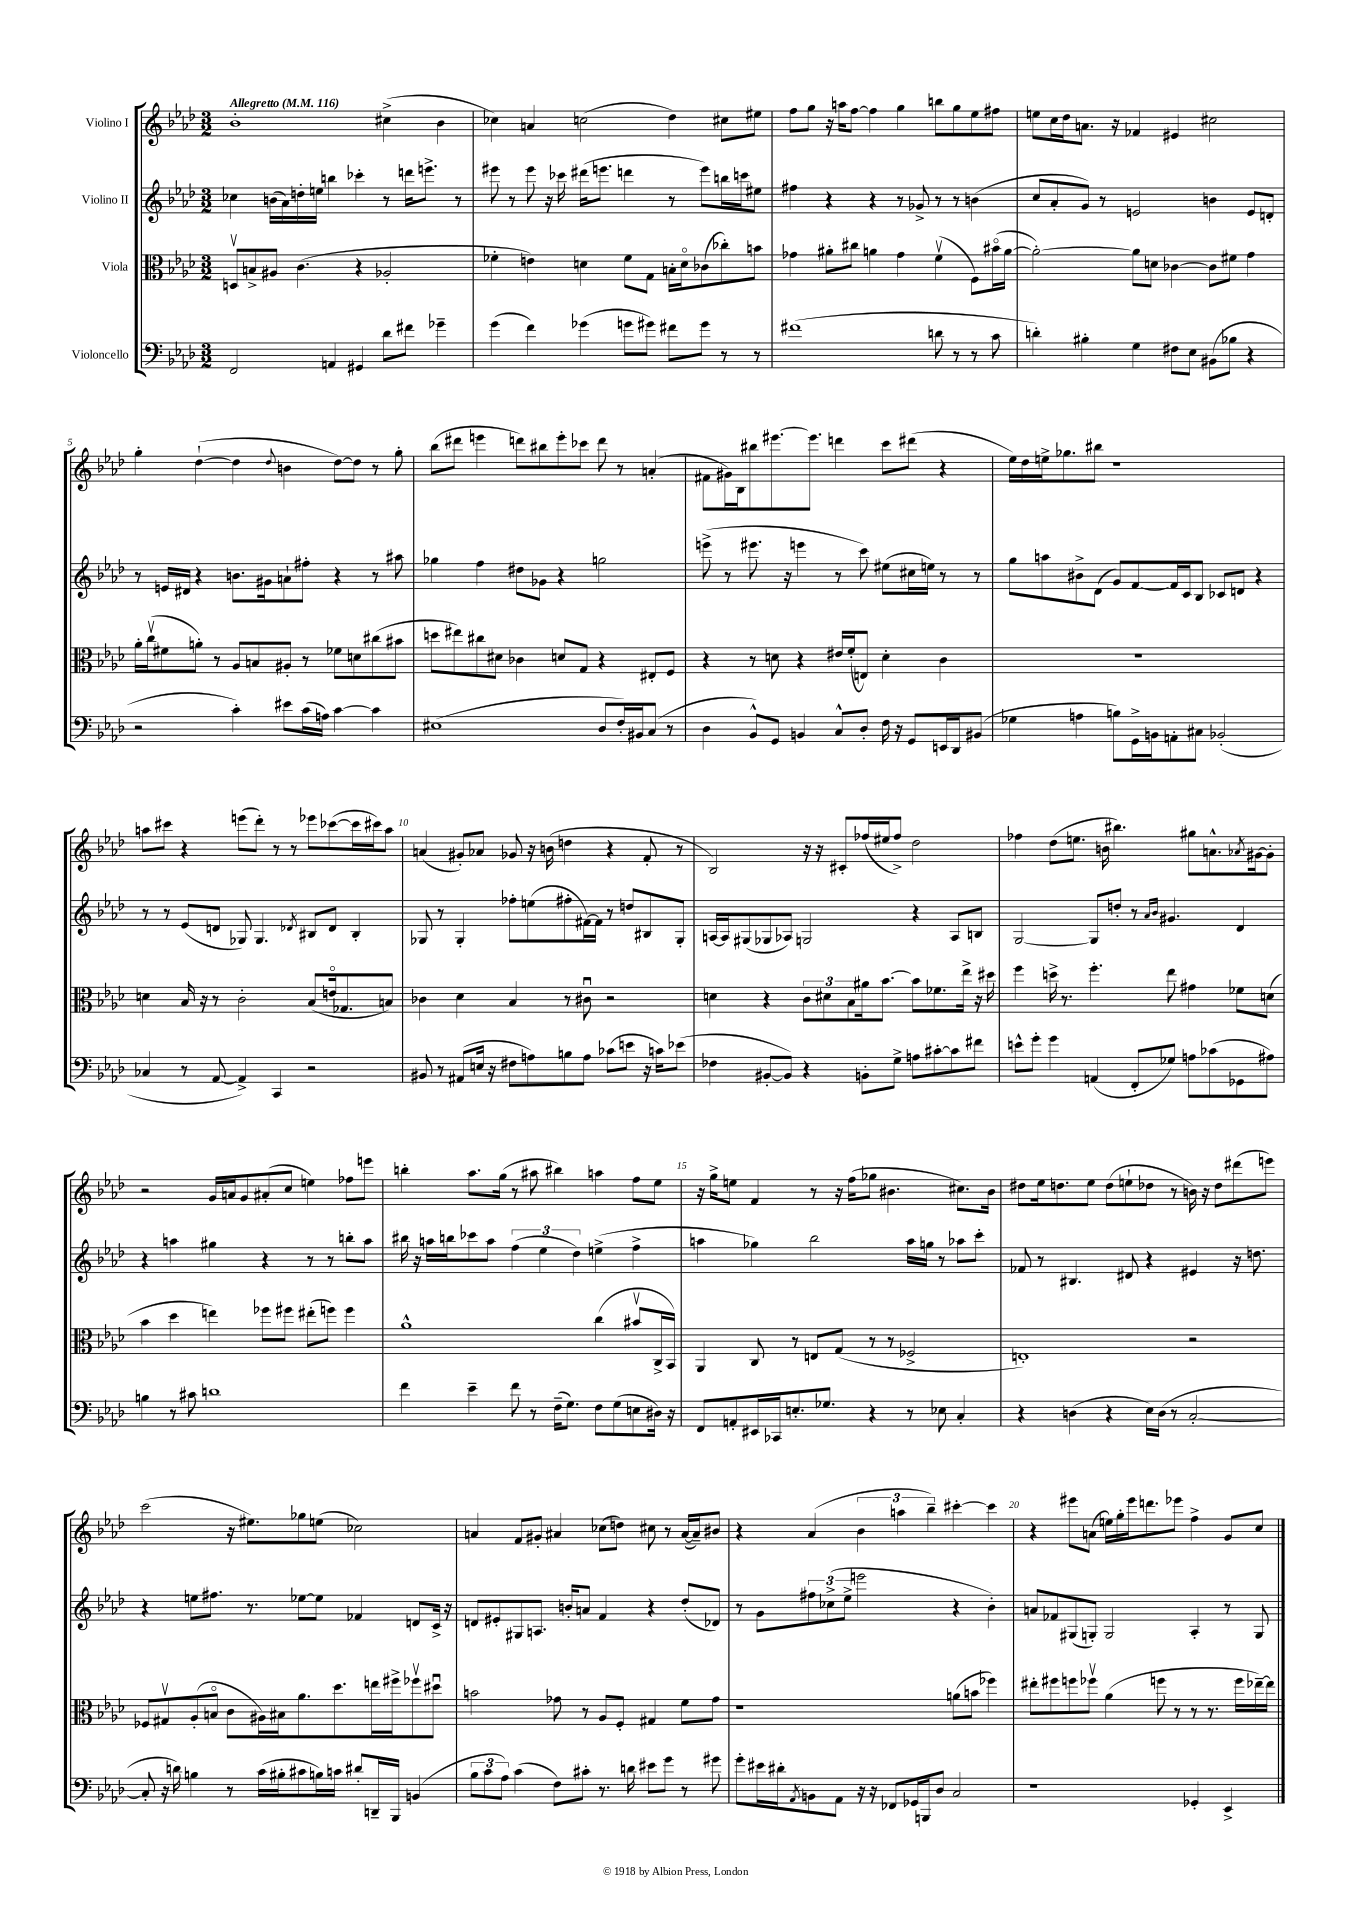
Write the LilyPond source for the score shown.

<<
\new StaffGroup <<
\new Staff = "s0" \with { instrumentName = "Violino I" } {
    \clef treble \key aes \major \numericTimeSignature \time 3/2 \tempo "Allegretto" 4 = 116
    bes'1-. cis''4->( bes'4 |
    ces''4) a'4 c''2( des''4) cis''8 eis''8 |
    f''8 g''8 r16 a''16 f''8~ f''4 g''4 b''8 g''8 ees''8 fis''8 |
    e''8 c''16 des''16 a'8. r16 fes'4 eis'4 cis''2 |
    g''4-. des''4~-!( des''4 \appoggiatura { des''8 } b'4 des''8~) des''8 r8 g''8-. |
    bes''8( dis'''8 e'''4 d'''8) bis''8 e'''8-. ces'''8 d'''8 r8 a'4-.( |
    fis'8 gis'16) bes16 bis''8 eis'''8.~ eis'''8. d'''4 c'''8 dis'''8( r4 |
    ees''16) des''16 e''16-> ges''8. bis''8 r1 |
    a''8 cis'''8 r4 e'''8( des'''8-.) r8 r8 ees'''8 ces'''8~( ces'''16 cis'''16) a''8 |
    a'4( gis'8-.) aes'8 ges'8 r16 b'16( d''4 r4 f'8-. r8 |
    bes2) r16 r16 cis'8-. fes''16( eis''16 fes''8->) des''2 |
    fes''4 des''8( e''8. b'16 bis''4.) gis''8 a'8.-^ \acciaccatura { aes'8 } gis'16~ gis'8-. |
    r2 g'16 a'16 g'8 ais'8-.( c''8 e''4) fes''8 e'''8 |
    b''4-. aes''8. g''16( r8 ais''8 bis''4) a''4 f''8 ees''8 |
    r16 g''16-> e''8 f'4 r8 r16 f''16( ges''8 bis'4. cis''8.) bis'16 |
    dis''8 ees''16 d''8. ees''8 d''8( e''8-! des''8 r8 b'16) r16 des''8 dis'''8( e'''8) |
    c'''2( r16 eis''8.) ges''8 e''8( ces''2) |
    a'4 f'8 gis'8-. ais'4 ces''8( d''8) cis''8 r8 ais'16~( ais'16--) bis'8 |
    r4 aes'4( \tuplet 3/2 { bes'4 a''4 bes''4--) } cis'''4~-. cis'''4 |
    r4 eis'''8 a'8( e''16) g''16-. eis'''16 d'''8. ees'''8 f''4-> g'8 c''8 \bar "|." |
}
\new Staff = "s1" \with { instrumentName = "Violino II" } {
    \clef treble \key aes \major \numericTimeSignature \time 3/2
    ces''4 b'16( aes'16) d''16-. e''16 b''4 ces'''4-. r8 d'''16 e'''8.-> r8 |
    eis'''8 r8 eis'''8 r16 ces'''16 dis'''16( e'''8. d'''4 r8 e'''8) b''16 c'''16 eis''8 |
    fis''4 r4 r4 r8 ges'8-> r8 r8 b'4( |
    c''8 aes'8-. g'8) r8 e'2 b'4 e'8 d'8-. |
    r8 e'16 dis'16 r4 b'8. gis'16 a'8-! fis''8-. r4 r8 ais''8 |
    ges''4 f''4 dis''8 ges'8 r4 g''2 |
    e'''8->( r8 eis'''8. r16 e'''4 r8 c'''8) eis''8( cis''16 e''16) r8 r8 |
    g''8 a''8 bis'8-> des'8( g'8) f'8~ f'16 c'16 bes8 ces'8 d'8 r4 |
    r8 r8 ees'8( d'8 ges8) ges4. \acciaccatura { des'8 } bis8 des'8 bis4-. |
    ges8 r8 ges4-. fes''8-. e''8( fis''8-. fis'16~) fis'16 r8 d''8 bis8 ges8-. |
    a16~ a16 gis8( ges8 aes8) g2 r4 aes8 b8 |
    g2~ g8 d''8-. r8 \grace { aes'16 bes'16 } gis'4. des'4 |
    r4 a''4 gis''4 r4 r8 r8 b''8-. a''8 |
    bis''16 r16 a''16 b''16 ces'''8 a''8 \tuplet 3/2 { f''4( ees''4 des''4) } e''4->( f''4-> |
    a''4 ges''4) bes''2 a''16 g''16 r8 aes''8 c'''8-. |
    fes'8 r8 bis4. dis'8 r4 eis'4 r16 d''8. |
    r4 e''8 fis''8. r8. ees''8~ ees''8 fes'4 d'8 c'16-> r16 |
    d'8 eis'8-. gis8 a8. b'16-. a'8 f'4 r4 des''8-.( des'8) |
    r8 g'8 \tuplet 3/2 { fis''8 ces''8->( ees''8-> } e'''2 r4 bes'4-.) |
    a'8 fes'8 gis8( g8-.) g2 aes4-. r8 g8 \bar "|." |
}
\new Staff = "s2" \with { instrumentName = "Viola" } {
    \clef alto \key aes \major \numericTimeSignature \time 3/2
    d8\upbow b8-> ais8 c'4.( r4 aes2-. |
    fes'4-. e'4) d'4 fes'8 g8 b16-. d'16\flageolet ces'8( ces''8-.) b'8 |
    ges'4 ais'8-. cis''8 a'4 ges'4 f'4\upbow( f8) bis'16\flageolet( a'16~ |
    a'2~-.) a'8 d'8 ces'4~ ces'8 fis'8 g'4 |
    aes'16-. c''16\upbow( fis'8 a'8-.) r8 aes8 b8 ais8-. r8 fes'8 d'8 cis''8( bis'8 |
    d''8 eis''8) cis''8 dis'8 ces'4 d'8 g8 r4 eis8-. f8 |
    r4 r8 d'8 r4 eis'16 f'16-.( e8) d'4-. c'4 |
    R1. |
    d'4 bes16 r16 r8 c'2-. bes8( e'16\flageolet ges8. b8) |
    ces'4 des'4 bes4 r8 cis'8\downbow r2 |
    d'4 r4 \tuplet 3/2 { c'8 dis'8 bes8 } ais'16 bes'8.~ bes'8 fes'8. ees''16-> r16 dis''16 |
    f''4 d''16-> r8. f''4.-. ees''8 gis'4 fes'8 d'8( |
    bes'4 des''4 e''4) fes''8 fis''8 eis''8-.( f''8) f''4 |
    aes'1-^ c''4( bis'8\upbow c16-> bes,16) |
    aes,4 c8 r8 e8 g8( r8 r8 fes2-> |
    e1-.) r2 |
    fes8 gis8\upbow aes8-.( b8\flageolet c'8 ais16) bis16 aes'8. des''8. e''16 fis''16-> fes''8\upbow dis''8\downbow |
    b'2 ges'8 r8 aes8 f8-. gis4 f'8 ges'8 |
    r1 a'8( b'8 fes''4) |
    eis''8-. fis''8 f''8 fes''8\upbow aes'4( f''8 r8 r8 r8. f''16 ees''16~--) ees''16 \bar "|." |
}
\new Staff = "s3" \with { instrumentName = "Violoncello" } {
    \clef bass \key aes \major \numericTimeSignature \time 3/2
    f,2 a,4 gis,4 des'8 fis'8 ges'4-- |
    g'4( f'4) ges'4( g'8 gis'8) fis'8 gis'8 r8 r8 |
    fis'1( d'8 r8 r8 c'8 |
    d'4-.) bis4-. g4 fis8 ees8 bis,8( bes8 r4 |
    r2 c'4-.) eis'8 c'16( a16) c'4~ c'4 |
    eis1( des8 f16-.) bis,16 c8( r8 |
    des4 bes,8-^) g,8 b,4 c8-^ des8-. f16 r16 g,8 e,16 des,16 bis,8( |
    ges4 a4 b8) g,16-> b,16 a,8-. cis8 bes,2-.( |
    ces4 r8 aes,8~ aes,4->) c,4 r2 |
    bis,8 r8 ais,8( e16 r16 fis8 a8) b8 a8 ces'8( e'8 r16 c'16) ees'8( |
    fes4 bis,8~-. bis,8) r4 b,8-. g8-> a8 cis'8~-. cis'8 fis'8 |
    e'8-^ g'8-. g'4 a,4( f,8-. ges8) a8 ces'8( ges,8 ais8) |
    b4 r8 cis'8 d'1 |
    f'4 ees'4-- f'8 r8 f16--( g8.) f8 g8( e8 dis16) r16 |
    f,8 a,8-. eis,16 ces,16 e8.-. ges8. r4 r8 ees8 c4-. |
    r4 d4( r4 ees16) d16( r8 c2~-. |
    c8-. r16 d'16) b4 r8 c'16( bis16-. cis'8 b16) c'16 dis'8-. d,16-- bes,,16 b,4( |
    \tuplet 3/2 { bes8 c'8 aes8) } c'4( f8) cis'8-. r8. d'16 eis'8 g'8 r8 gis'8 |
    g'8-. eis'16 dis'16-. \acciaccatura { aes,8 } b,8 aes,8 r16 r16 fes,8 ges,16 b,,16 des8 c2 |
    r1 ges,4-. ees,4-> \bar "|." |
}
>>
>>
\layout { \context { \Score \override BarNumber.break-visibility = ##(#f #t #t) barNumberVisibility = #(every-nth-bar-number-visible 5) } }
